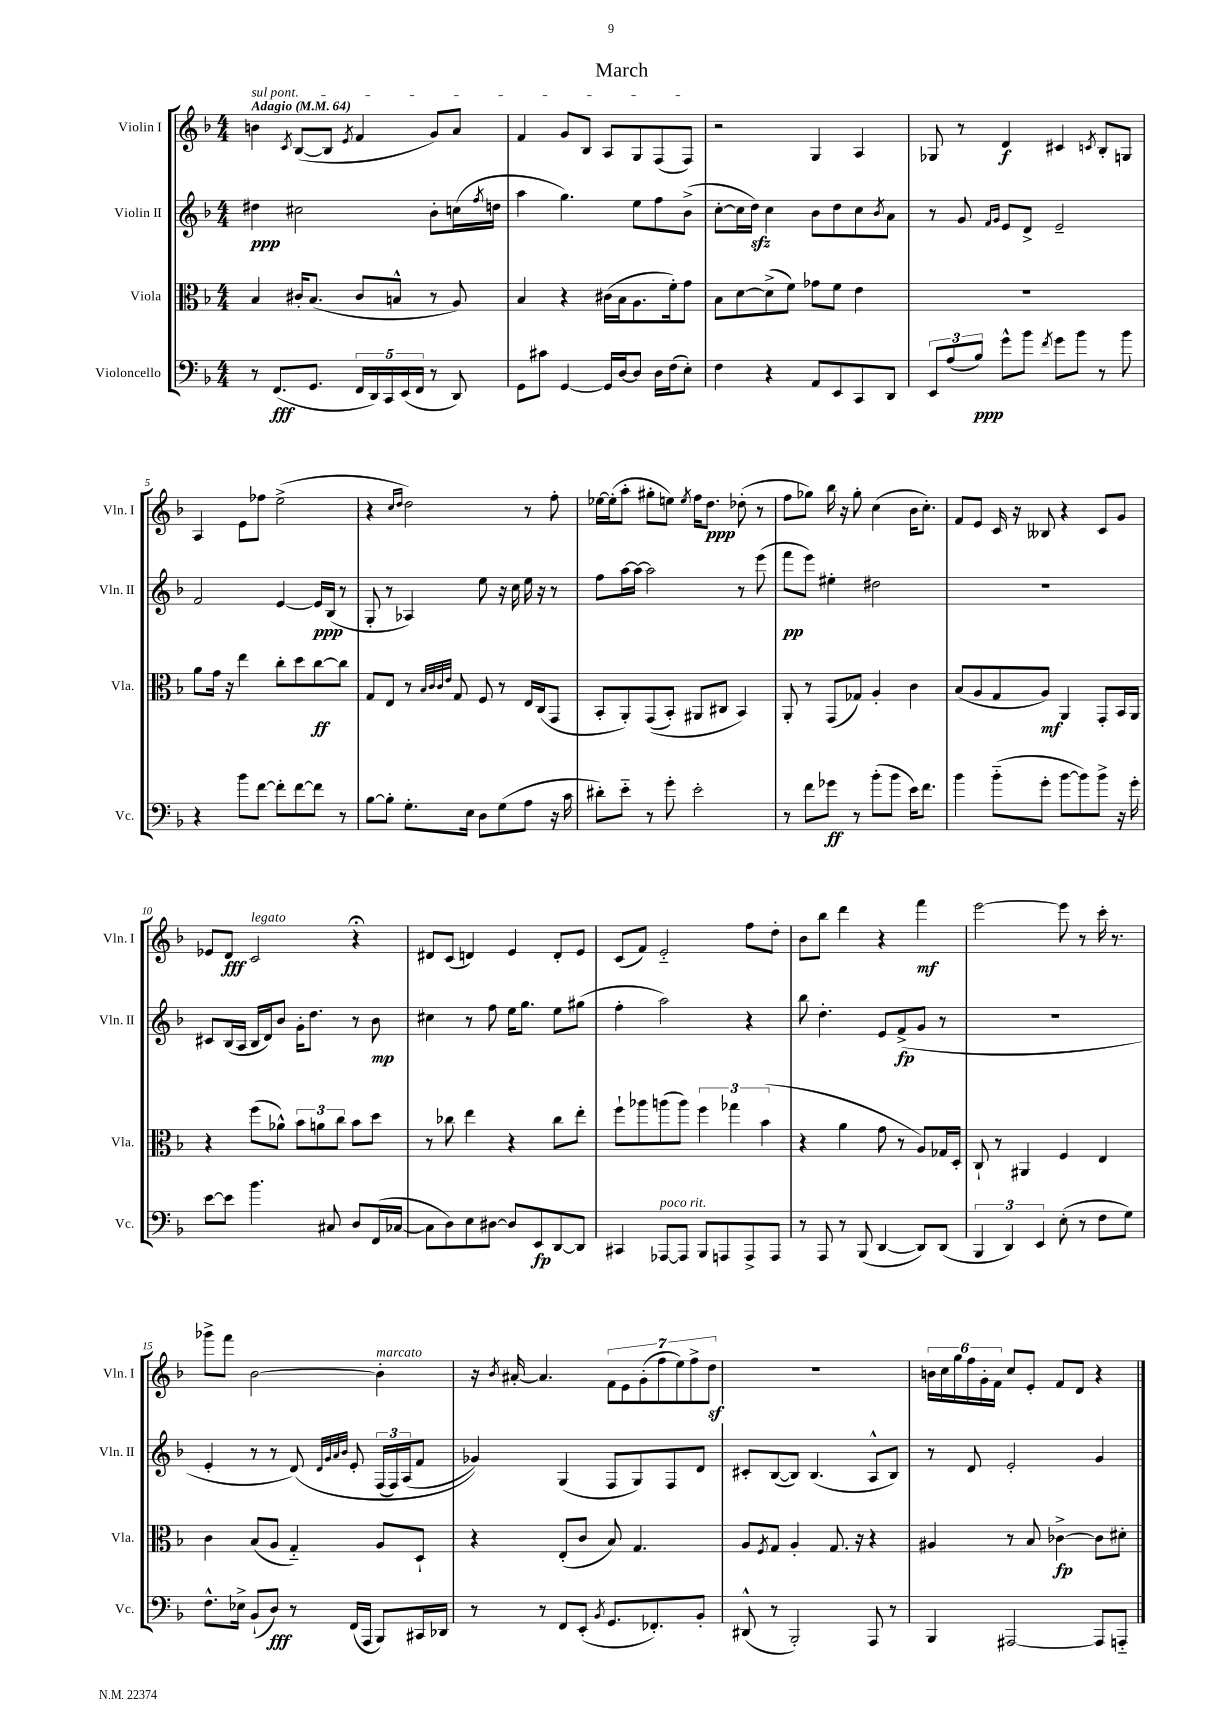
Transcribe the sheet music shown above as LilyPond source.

\header { title = "March" }
<<
\new StaffGroup <<
\new Staff = "s0" \with { instrumentName = "Violin I" shortInstrumentName = "Vln. I" } {
    \clef treble \key f \major \numericTimeSignature \time 4/4 \tempo "Adagio" 4 = 64
    \once \override TextSpanner.bound-details.left.text = \markup { \italic "sul pont." } b'4\startTextSpan \acciaccatura { c'8 } bes8~( bes8 \acciaccatura { e'8 } f'4 g'8) a'8 |
    f'4 g'8 bes8 a8 g8 f8( f8\stopTextSpan) |
    r2 g4 a4 |
    ges8 r8 d'4\f cis'4 \acciaccatura { c'8 } bes8-. g8 |
    a4 e'8 fes''8 e''2->( |
    r4 \grace { c''16 d''16 } d''2) r8 f''8-. |
    ees''16~ ees''16-.( a''8-. gis''8-. e''8) \acciaccatura { e''8 } f''16 d''8.\ppp des''8-.( r8 |
    f''8 ges''8) bes''16 r16 ges''8-. c''4( bes'16 c''8.-.) |
    f'8 e'8 c'16 r16 beses8 r4 c'8 g'8 |
    ees'8 d'8\fff c'2^\markup { \italic "legato" } r4\fermata |
    dis'8 c'8( d'4) e'4 d'8-. e'8 |
    c'8( f'8) e'2-_ f''8 d''8-. |
    bes'8 bes''8 d'''4 r4 f'''4\mf |
    e'''2~ e'''8 r8 c'''16-. r8. |
    ges'''8-> f'''8 bes'2~ bes'4-.^\markup { \italic "marcato" } |
    r16 \acciaccatura { bes'8 } ais'16~-. ais'4. \tuplet 7/4 { f'8 e'8 g'8-.( f''8 e''8) f''8-> d''8\sf } |
    R1 |
    \tuplet 6/4 { b'16 c''16 g''16 f''16 g'16-. f'16 } c''8 e'8-. f'8 d'8 r4 \bar "|." |
}
\new Staff = "s1" \with { instrumentName = "Violin II" shortInstrumentName = "Vln. II" } {
    \clef treble \key f \major \numericTimeSignature \time 4/4
    dis''4\ppp cis''2 bes'8-. c''16( \acciaccatura { f''8 } d''16 |
    a''4 g''4.) e''8 f''8 bes'8->( |
    c''8~-. c''16 d''16\sfz) c''4 bes'8 d''8 c''8 \acciaccatura { bes'8 } a'8 |
    r8 g'8 \grace { f'16 g'16 } e'8 d'8-> e'2-- |
    f'2 e'4~ e'16\ppp bes16( r8 |
    g8-. r8 aes4) e''8 r16 c''16 e''16 r16 r8 |
    f''8 a''16~ a''16~ a''2 r8 e'''8( |
    f'''8\pp e'''8) eis''4-. dis''2 |
    R1 |
    cis'8 bes16( a16 bes16 d'16) bes'8 g'16-. d''8. r8 bes'8\mp |
    cis''4 r8 f''8 e''16 g''8. e''8 gis''8( |
    f''4-. a''2) r4 |
    bes''8 d''4.-. e'8 f'8->\fp( g'8 r8 |
    R1 |
    e'4-. r8 r8 d'8)\( \grace { d'32 g'32 a'32 bes'32 } e'8-. \tuplet 3/2 { f16( f16) a16( } f'8 |
    ges'4)\) g4( f8 g8) f8 d'8 |
    cis'8-. bes8~( bes8) bes4.( a8-^ bes8) |
    r8 d'8 e'2-. g'4 \bar "|." |
}
\new Staff = "s2" \with { instrumentName = "Viola" shortInstrumentName = "Vla." } {
    \clef alto \key f \major \numericTimeSignature \time 4/4
    bes4 cis'16-. bes8.( cis'8 b8-^ r8 a8) |
    bes4 r4 cis'16( bes16 a8. f'16-.) g'8 |
    bes8 d'8~ d'8->( f'8) ges'8 f'8 e'4 |
    R1 |
    a'8 g'16 r16 e''4 c''8-. d''8 c''8~\ff c''8 |
    g8 e8 r8 \grace { bes32 c'32 c'32 e'32 } g8 f8 r8 e16 c16( g,8 |
    bes,8-. a,8-.) g,8(\( bes,8-.) ais,8 cis8 bes,4\) |
    a,8-. r8 g,8( ges8) a4-. c'4 |
    bes8( a8 g8 a8\mf) a,4 g,8-. bes,16 a,16 |
    r4 f''8( aes'8-^) \tuplet 3/2 { bes'8 a'8 c''8 } bes'8 d''8 |
    r8 ces''8 e''4 r4 ces''8 e''8-. |
    f''8-! aes''8 a''8( a''8) \tuplet 3/2 { f''4 ges''4 bes'4( } |
    r4 a'4 g'8 r8 a8) ges16 d16-. |
    c8-! r8 ais,4 f4 e4 |
    c'4 bes8( a8 g4-_) a8 d8-! |
    r4 e8-.( c'8 bes8) g4. |
    a8 \acciaccatura { f8 } g8 a4-. g8. r16 r4 |
    ais4 r8 bes8 ces'4~->\fp ces'8 dis'8-. \bar "|." |
}
\new Staff = "s3" \with { instrumentName = "Violoncello" shortInstrumentName = "Vc." } {
    \clef bass \key f \major \numericTimeSignature \time 4/4
    r8 f,8.\fff( g,8. \tuplet 5/4 { f,16 d,16) c,16 e,16( f,16 } r8 d,8) |
    g,8 cis'8 g,4~ g,16 d16~ d8 d16 f16( e8-.) |
    f4 r4 a,8 e,8 c,8 d,8 |
    \tuplet 3/2 { e,8 a8( bes8\ppp) } g'8-^ bes'8 \acciaccatura { f'8 } g'8 bes'8 r8 bes'8 |
    r4 bes'8 f'8~ f'8-. f'8~ f'8 r8 |
    bes8~ bes8-. g8.-. e16 d8 g8( a8 r16 c'16 |
    dis'8-.) e'8-_ r8 g'8-. e'2-. |
    r8 f'8 ges'8\ff r8 bes'8-.( bes'8 e'16) f'8. |
    bes'4 bes'8-_( g'8-. bes'8~ bes'8) bes'8-> r16 g'16-. |
    e'8~ e'8 bes'4. cis8 d8 f,16( ces16~ |
    ces8 d8) e8 dis8~ dis8 e,8\fp d,8~ d,8 |
    cis,4 aes,,8~^\markup { \italic "poco rit." } aes,,8 bes,,8 a,,8 a,,8-> a,,8 |
    r8 a,,8 r8 bes,,8( d,4~ d,8) d,8( |
    \tuplet 3/2 { bes,,4 d,4) e,4 } e8-.( r8 f8 g8) |
    f8.-^ ees16-> bes,8-!( d8\fff) r8 f,16( a,,16 bes,,8) cis,16 des,16 |
    r8 r8 f,8 e,8-.( \acciaccatura { bes,8 } g,8. fes,8.-.) bes,8-. |
    dis,8-^( r8 bes,,2-.) a,,8 r8 |
    bes,,4 ais,,2~ ais,,8 a,,8-_ \bar "|." |
}
>>
>>
